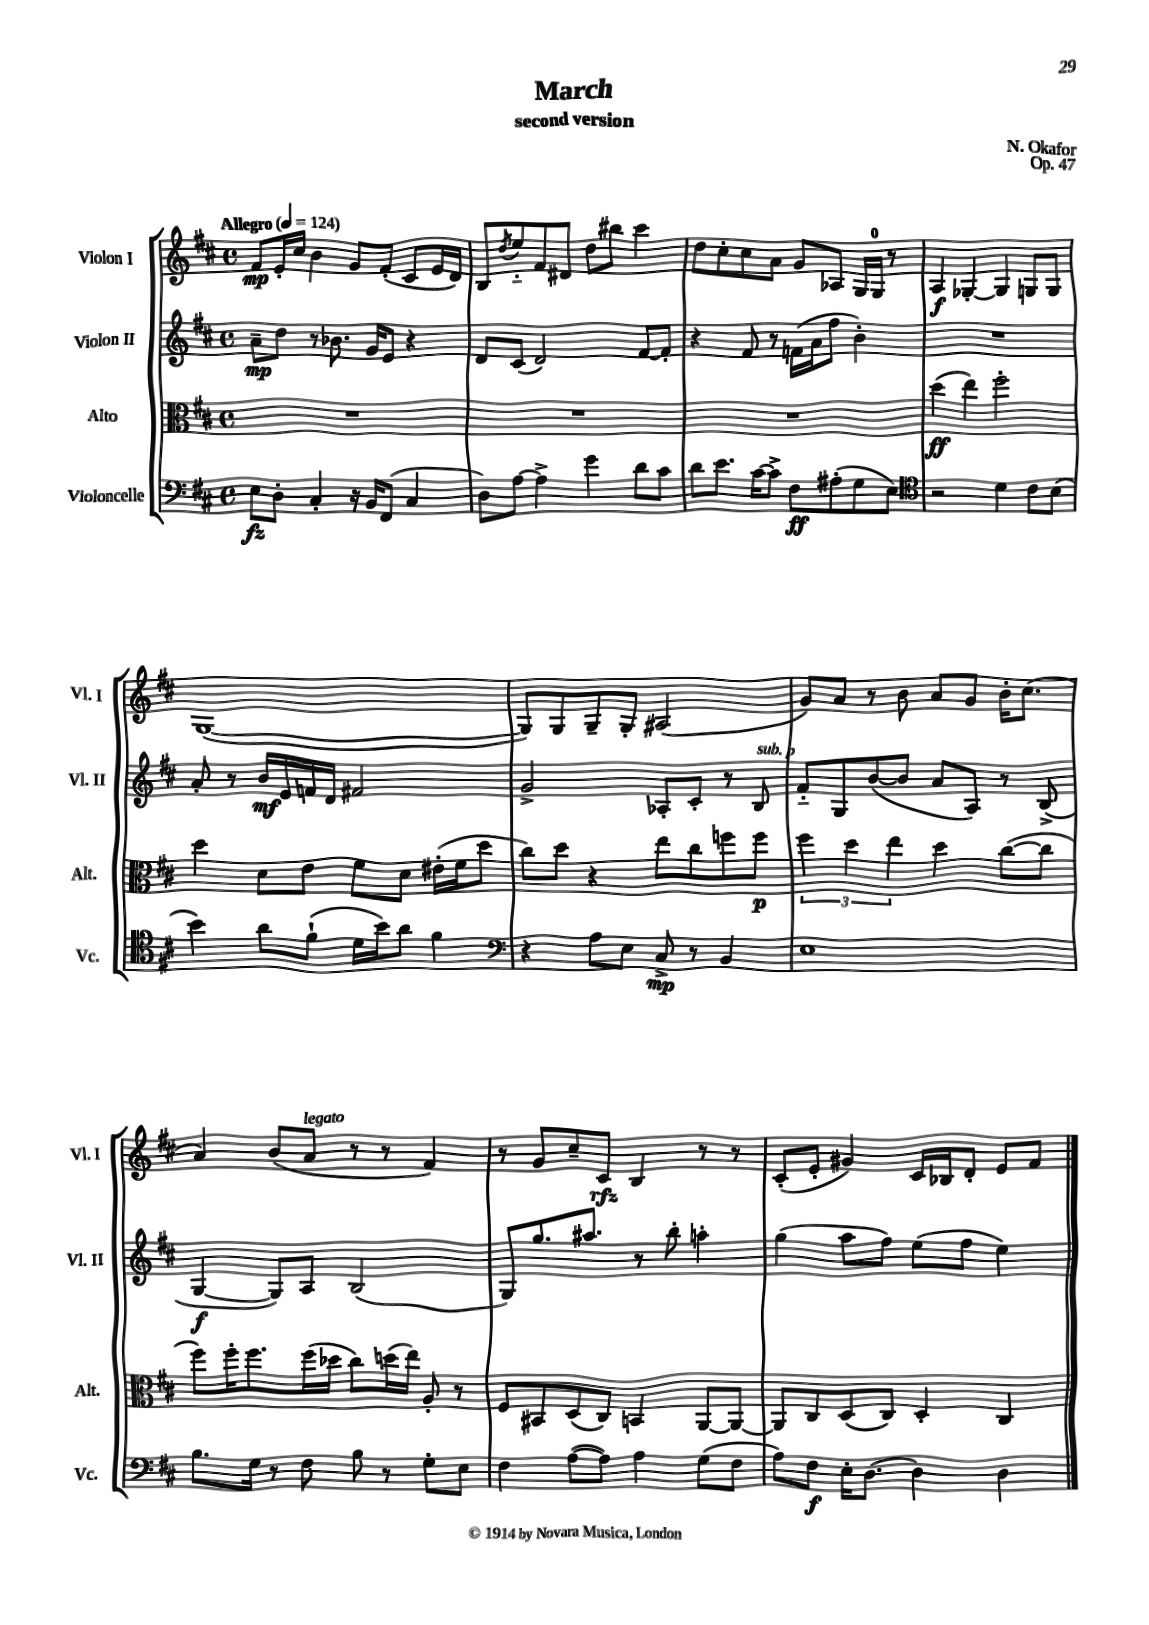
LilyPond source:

\header { title = "March" composer = "N. Okafor" subtitle = "second version" opus = "Op. 47" }
<<
\new StaffGroup <<
\new Staff = "s0" \with { instrumentName = "Violon I" shortInstrumentName = "Vl. I" } {
    \clef treble \key d \major \defaultTimeSignature \time 4/4 \tempo "Allegro" 4 = 124
    fis'8\mp e'16-. cis''16 b'4 g'8 fis'8-.( cis'8 e'16 d'16) |
    b8 \acciaccatura { d''8 } e''8-_ fis'8 dis'8 d''8 bis''8 cis'''4 |
    d''8 cis''8-. cis''8 a'8 g'8 aes8 g16 g16-0 r8 |
    a4\f ges4~-. ges4 g8 g8 |
    g1~( |
    g8) g8 g8-- g8-. ais2( |
    g'8) a'8 r8 b'8 a'8 g'8 b'16-. cis''8.( |
    a'4) b'8( a'8^\markup { \italic "legato" } r8 r8 fis'4) |
    r8 g'8 cis''8-- cis'8\rfz b4 r8 r8 |
    cis'8-.( e'8-. gis'4) cis'16 bes16 d'8-. e'8 fis'8 \bar "|." |
}
\new Staff = "s1" \with { instrumentName = "Violon II" shortInstrumentName = "Vl. II" } {
    \clef treble \key d \major \defaultTimeSignature \time 4/4
    a'8--\mp d''8 r8 bes'8. g'16 e'8 r4 |
    d'8 cis'8( d'2) fis'8~ fis'8-. |
    r4 fis'8 r8 f'16( a'16 fis''8 b'4-.) |
    R1 |
    a'8-. r8 b'16\mf e'16 f'16 d'16 fis'2 |
    g'2-> aes8-. cis'8-. r8 b8^\markup { \italic "sub. p" } |
    fis'8-_ g8 b'8~( b'8 a'8 a8) r8 b8->( |
    g4~\f g8) a8 b2( |
    g8) g''8. ais''8. r8 b''8-. a''4-. |
    g''4( a''8 fis''8) e''8( fis''8 e''4) \bar "|." |
}
\new Staff = "s2" \with { instrumentName = "Alto" shortInstrumentName = "Alt." } {
    \clef alto \key d \major \defaultTimeSignature \time 4/4
    R1 |
    R1 |
    R1 |
    d''4\ff( e''4) fis''2-. |
    d''4 d'8 e'8 fis'8 d'8 eis'16-.( fis'16 d''8 |
    cis''8) d''8 r4 e''8 cis''8 f''8 f''8\p |
    \tuplet 3/2 { fis''4 d''4 e''4 } d''4 cis''8~( cis''8 |
    fis''8) fis''16-. fis''8. fis''16( des''16 cis''8) d''16( e''16) a8-. r8 |
    fis8 bis,8 d8( cis8) b,4 a,8~ a,8~ |
    a,8 cis8 d8( cis8) d4-. cis4 \bar "|." |
}
\new Staff = "s3" \with { instrumentName = "Violoncelle" shortInstrumentName = "Vc." } {
    \clef bass \key d \major \defaultTimeSignature \time 4/4
    e8\fz d8-. cis4-. r16 b,16 fis,8( cis4 |
    d8) a8~ a4-> g'4 d'8 cis'8 |
    d'8 e'8. cis'16~ cis'8-> fis8\ff ais8-.( g8 e8) |
    \clef tenor r2 d'4 cis'8 b8( |
    b'4) a'8 fis'8-!( d'16 b'16) a'8 fis'4 |
    \clef bass r4 a8 e8 cis8->\mp r8 b,4 |
    e1 |
    b8. g16 r8 fis8 b8 r8 g8-. e8 |
    fis4 a8~( a8) a4 g8( fis8 |
    a8) fis8\f e16-. d8.~ d4 d4 \bar "|." |
}
>>
>>
\layout { \context { \Score \remove "Bar_number_engraver" } }
